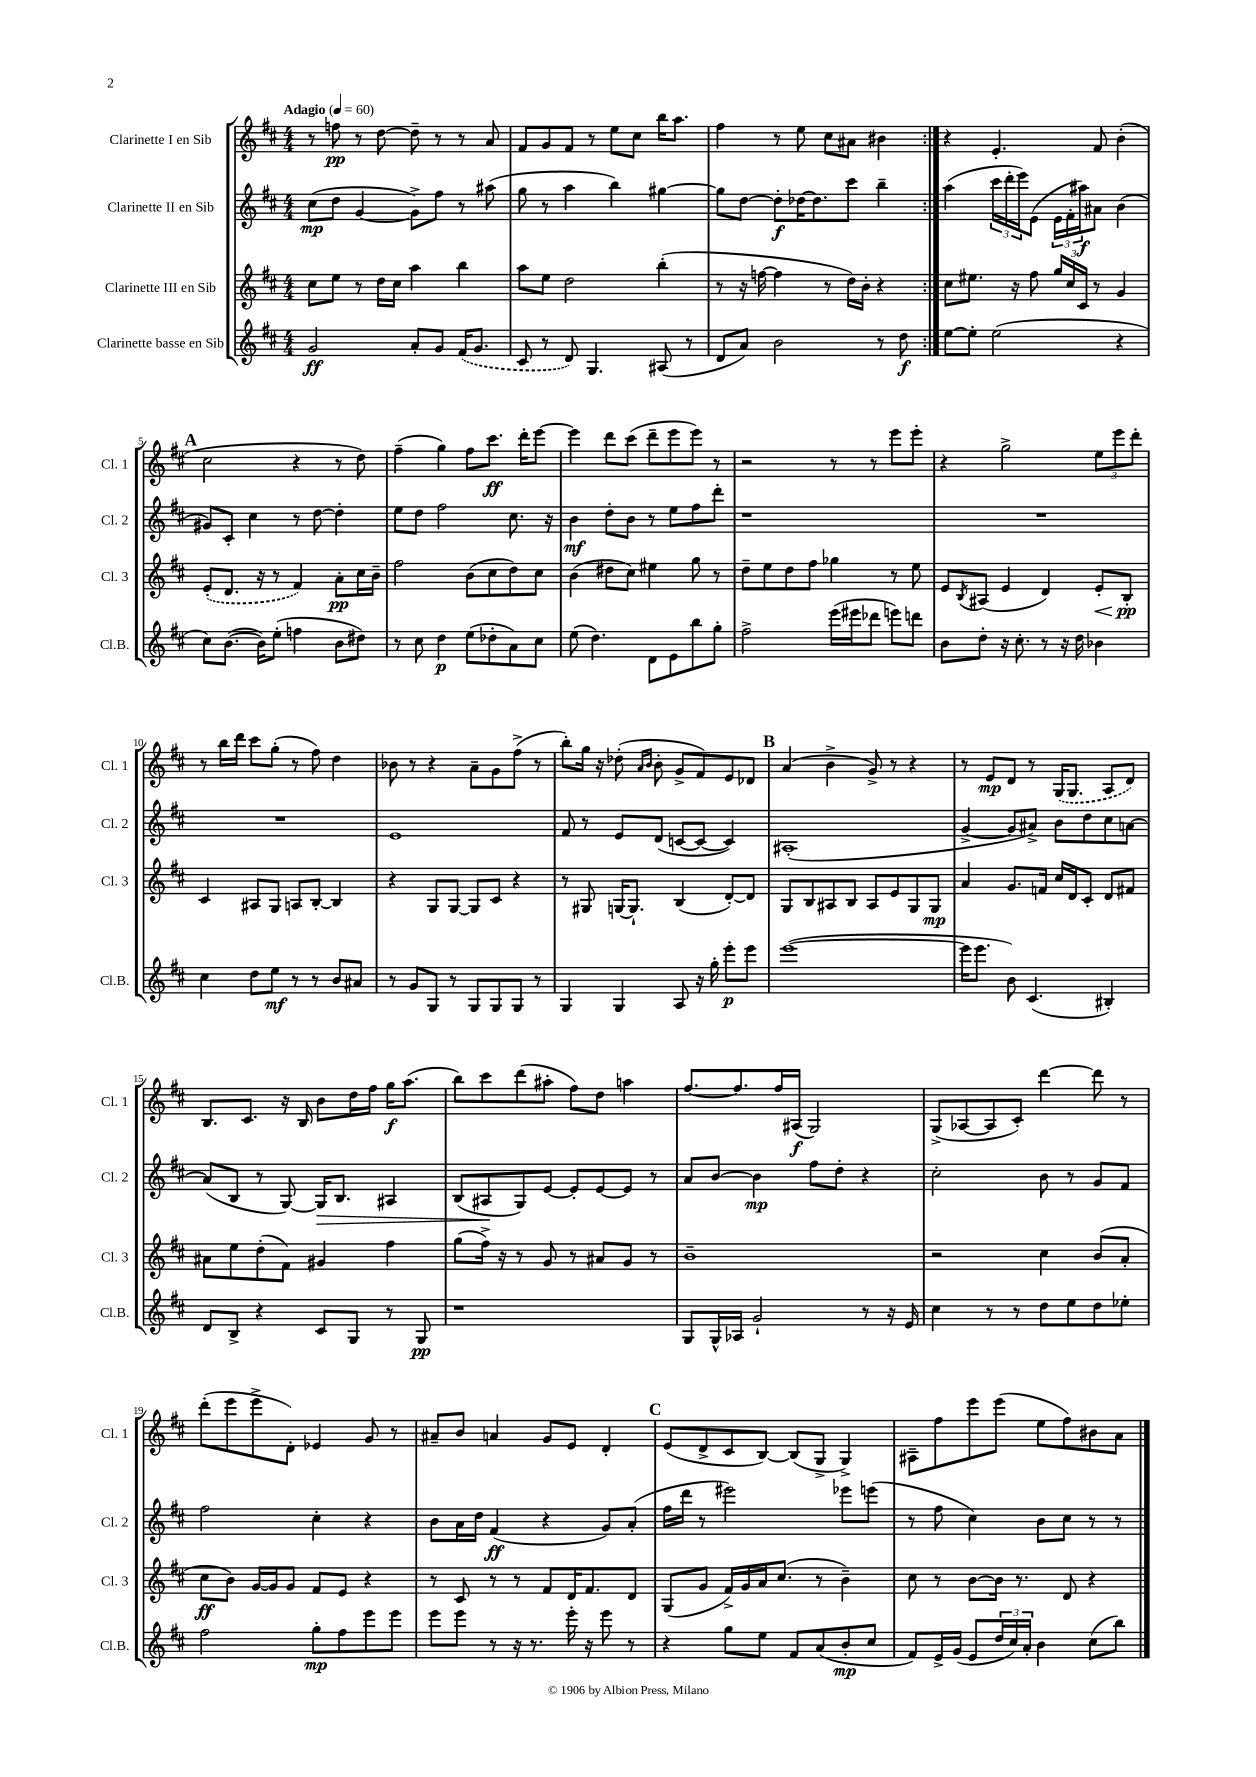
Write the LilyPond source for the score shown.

<<
\new StaffGroup <<
\new Staff = "s0" \with { instrumentName = "Clarinette I en Sib" shortInstrumentName = "Cl. 1" } {
    \clef treble \key d \major \numericTimeSignature \time 4/4 \tempo "Adagio" 4 = 60
    \repeat volta 2 { r8 f''8\pp r8 d''8~ d''8-- r8 r8 a'8 |
    fis'8 g'8 fis'8 r8 e''8 cis''8 b''16 a''8. |
    fis''4 r8 e''8 cis''8 ais'8 bis'4 | }
    r4 e'4.-. fis'8 b'4-.( |
    \mark \markup { \bold "A" } cis''2 r4 r8 d''8) |
    fis''4--( g''4) fis''8 cis'''8.\ff d'''16-. e'''8~ |
    e'''4 d'''8 cis'''8( d'''8-- e'''8 e'''8) r8 |
    r2 r8 r8 e'''8 e'''8-. |
    r4 g''2-> \tuplet 3/2 { e''8 e'''8 d'''8-. } |
    r8 b''16 d'''16 cis'''8 g''8-.( r8 fis''8) d''4 |
    bes'8 r8 r4 a'8-- g'8 fis''8->( r8 |
    b''8-.) g''16 r16 des''8-.( \grace { a'16 b'16 } b'8-. g'8-> fis'8) e'8 des'8 |
    \mark \markup { \bold "B" } a'4( b'4-> g'8->) r8 r4 |
    r8 e'8\mp d'8 r8 \once \slurDashed g16( g8. a8 d'8) |
    b8. cis'8. r16 b16 b'8 d''16 fis''16 g''16\f a''8.( |
    b''8) cis'''8 d'''8( ais''8-. fis''8) d''8 a''4 |
    fis''8.~ fis''8. fis''16 ais16\f( g2) |
    g8->( aes8~ aes8 cis'8-.) d'''4~ d'''8 r8 |
    d'''8-.( e'''8 e'''8-> d'8-.) ees'4 g'8 r8 |
    ais'8-- b'8 a'4 g'8 e'8 d'4-. |
    \mark \markup { \bold "C" } e'8( d'8-> cis'8 b8~) b8( g8-> g4->) |
    ais8-- fis''8 e'''8 e'''8( e''8 fis''8) bis'8 a'8 \bar "|." |
}
\new Staff = "s1" \with { instrumentName = "Clarinette II en Sib" shortInstrumentName = "Cl. 2" } {
    \clef treble \key d \major \numericTimeSignature \time 4/4
    \repeat volta 2 { cis''8\mp( d''8 g'4~ g'8->) fis''8 r8 ais''8( |
    g''8 r8 a''4 b''4) gis''4~ |
    gis''8 d''8~ d''8-.\f des''16~ des''8. cis'''8 b''4-- | }
    a''4( \tuplet 3/2 { cis'''16 d'''16-. e'''16) } e'8( \tuplet 3/2 { e'16 fis'16-. ais''16\f) } ais'8 b'4( |
    \mark \markup { \bold "A" } gis'8) cis'8-. cis''4 r8 d''8~ d''4-. |
    e''8 d''8 fis''2 cis''8. r16 |
    b'4\mf d''8-. b'8 r8 e''8 fis''8 d'''8-. |
    r1 |
    R1 |
    R1 |
    e'1 |
    fis'8 r8 e'8 d'8( c'8~ c'8~ c'4) |
    \mark \markup { \bold "B" } ais1-.( |
    g'4~-> g'8 ais'8->) b'8 d''8 cis''8 a'8~ |
    a'8( b8 r8 g8~) g16\> b8. ais4 |
    b8( ais8\! g8) e'8~ e'8-. e'8~ e'8 r8 |
    a'8 b'8~ b'4\mp fis''8 d''8-. r4 |
    cis''2-. b'8 r8 g'8 fis'8 |
    fis''2 cis''4-. r4 |
    b'8 a'16 d''16 fis'4\ff( r4 g'8) a'8-.( |
    \mark \markup { \bold "C" } fis''16 d'''16 r8 eis'''2) ees'''8 e'''8( |
    r8 fis''8 cis''4) b'8 cis''8 r8 r8 \bar "|." |
}
\new Staff = "s2" \with { instrumentName = "Clarinette III en Sib" shortInstrumentName = "Cl. 3" } {
    \clef treble \key d \major \numericTimeSignature \time 4/4
    \repeat volta 2 { cis''8 e''8 r8 d''16 cis''16 a''4 b''4 |
    a''8 e''8 d''2 b''4-.( |
    r8 r16 f''16~ f''4 r8 d''16) b'16-. r4 | }
    cis''8 eis''8. r16 fis''8 \tuplet 3/2 { g''16 cis''16 cis'16 } r8 g'4 |
    \mark \markup { \bold "A" } \once \slurDashed e'8-.( d'8. r16 r8 fis'4) a'8-.\pp cis''16 b'16-- |
    fis''2 b'8( cis''8 d''8) cis''8 |
    b'4( dis''8 cis''8) eis''4 g''8 r8 |
    d''8-- e''8 d''8 fis''8 ges''4 r8 e''8 |
    e'8 \acciaccatura { b8 } ais8( e'4 d'4) e'8-.\< b8-.\pp\! |
    cis'4 ais8 g8 a8 b8~-. b4 |
    r4 g8 g8~ g8 cis'8 r4 |
    r8 gis8 g16~ g8.-! b4( d'8~-.) d'8 |
    \mark \markup { \bold "B" } g8 b8 ais8 b8 ais8 e'8 g8 g8\mp |
    a'4 g'8. f'16 cis''16 d'16 cis'8-. d'8 fis'8 |
    ais'8 e''8 d''8-.( fis'8) gis'4 fis''4 |
    g''8( fis''16->) r16 r8 g'8 r8 ais'8 g'8 r8 |
    b'1-- |
    r2 cis''4 b'8( a'8-. |
    cis''8\ff b'8) g'16~ g'16 g'8 fis'8 e'8 r4 |
    r8 cis'8 r8 r8 fis'8 d'16 fis'8. d'8 |
    \mark \markup { \bold "C" } g8( g'8 fis'16->) g'16 a'16 cis''8.( r8 b'4--) |
    cis''8 r8 b'8~ b'16 r8. d'8 r4 \bar "|." |
}
\new Staff = "s3" \with { instrumentName = "Clarinette basse en Sib" shortInstrumentName = "Cl.B." } {
    \clef treble \key d \major \numericTimeSignature \time 4/4
    \repeat volta 2 { g'2\ff a'8-. g'8 \once \slurDashed fis'16( g'8. |
    cis'8 r8 d'8) g4. ais8( r8 |
    d'8 a'8) b'2 r8 d''8\f | }
    e''8~ e''8-. e''2( r4 |
    \mark \markup { \bold "A" } cis''8) b'8.~( b'16) e''8-.( f''4 b'8 dis''8) |
    r8 cis''8 d''4\p e''8( des''8-. a'8) cis''8 |
    e''8( d''4.) d'8 e'8 b''8 g''8-. |
    fis''2-> e'''16( eis'''16 des'''8 e'''8) d'''8 |
    b'8 d''8-. r16 cis''8.-. r8 r16 d''16 bes'4 |
    cis''4 d''8 e''8\mf r8 r8 b'8 ais'8 |
    r8 g'8 g8 r8 g8 g8 g8 r8 |
    g4 g4 a8 r16 g''16-. e'''8-.\p e'''8 |
    \mark \markup { \bold "B" } e'''1~( |
    e'''16 e'''8. b'8) cis'4.( bis4-.) |
    d'8 b8-> r4 cis'8 g8 r8 g8\pp |
    r1 |
    g8 g16-^ aes16 g'2-! r8 r16 e'16 |
    cis''4 r8 r8 d''8 e''8 d''8 ees''8-. |
    fis''2 g''8-.\mp fis''8 e'''8 e'''8 |
    e'''8 e'''8 r8 r16 r8. e'''16-. r16 e'''8 r8 |
    \mark \markup { \bold "C" } r4 g''8 e''8 fis'8 a'8( b'8-.\mp cis''8 |
    fis'8) e'16-> g'16( e'8 \tuplet 3/2 { d''16 cis''16) a'16-. } b'4 cis''8( b''8) \bar "|." |
}
>>
>>
